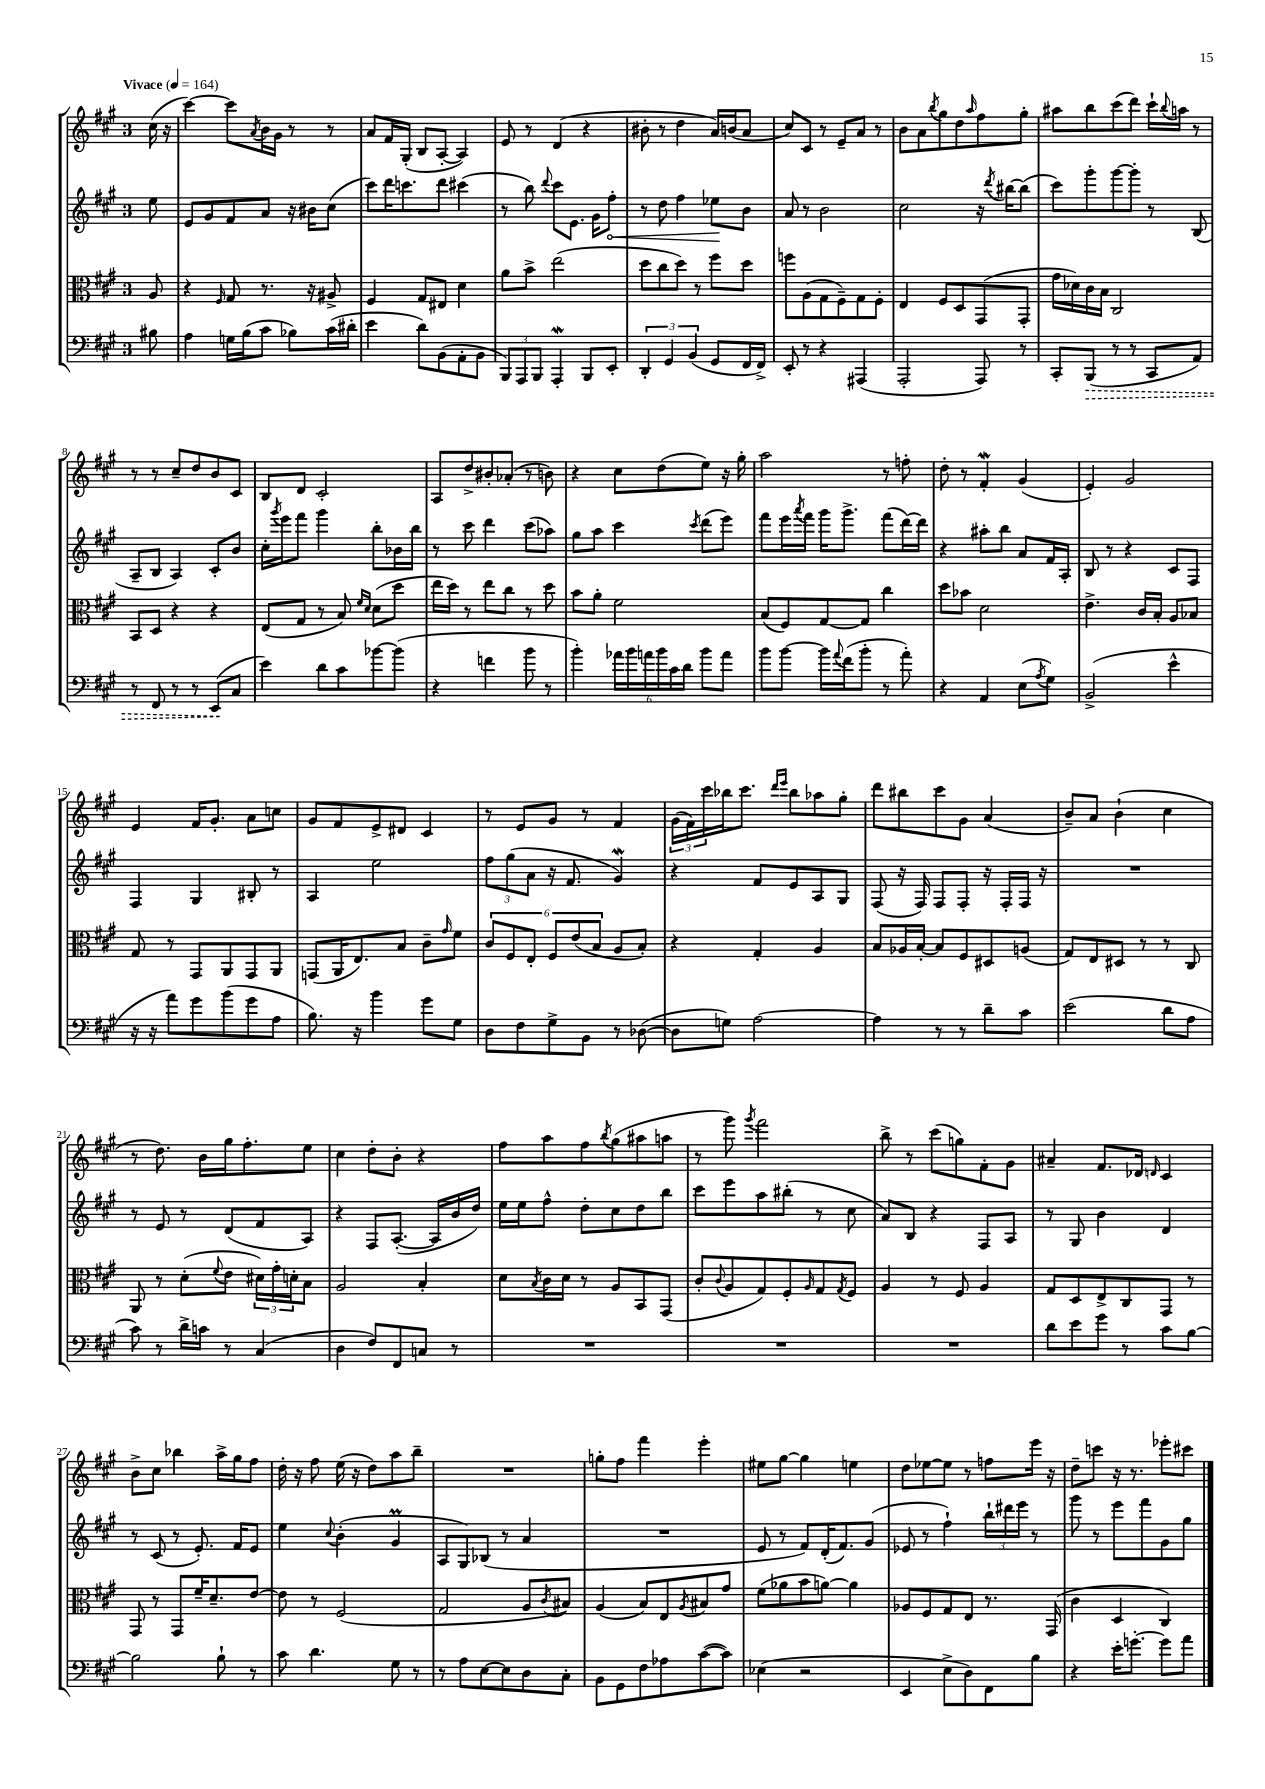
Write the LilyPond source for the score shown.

<<
\new StaffGroup <<
\new Staff = "s0" {
    \clef treble \key a \major \once \override Staff.TimeSignature.style = #'single-digit \time 3/4 \partial 8 \tempo "Vivace" 4 = 164
    cis''16( r16 |
    cis'''4~) cis'''8 \acciaccatura { a'8 } b'16 gis'16 r8 r8 |
    a'8 fis'16 gis16-.( b8 a8~-. a4) |
    e'8 r8 d'4( r4 |
    bis'8-. r8 d''4 a'16) b'16( a'8 |
    cis''8) cis'8 r8 e'8-- a'8 r8 |
    b'8 a'8 \acciaccatura { b''8 } gis''8 d''8 \grace { a''16 } fis''8 gis''8-. |
    ais''8 b''8 cis'''8( d'''8) cis'''16-! \appoggiatura { b''8 } a''16 r8 |
    r8 r8 cis''8-- d''8 b'8 cis'8 |
    b8 d'8 cis'2-. |
    a8 d''8-> bis'8-. aes'8-.( r8 b'8) |
    r4 cis''8 d''8( e''8) r16 gis''16-. |
    a''2 r8 f''8-. |
    d''8-. r8 fis'4-.\mordent gis'4( |
    e'4-.) gis'2 |
    e'4 fis'16 gis'8.-. a'8 c''8 |
    gis'8 fis'8 e'8-> dis'8 cis'4 |
    r8 e'8 gis'8 r8 fis'4 |
    \tuplet 3/2 { gis'16( fis'16) cis'''16 } bes''16 cis'''8. \grace { d'''16 e'''16 } bes''8 aes''8 gis''8-. |
    d'''8 bis''8 cis'''8 gis'8 a'4( |
    b'8--) a'8 b'4-!( cis''4 |
    r8 d''8.) b'16 gis''16 fis''8.-. e''8 |
    cis''4 d''8-. b'8-. r4 |
    fis''8 a''8 fis''8 \acciaccatura { b''8 } gis''8( ais''8 a''8 |
    r8 gis'''8) \acciaccatura { gis'''8 } fis'''2 |
    b''8-> r8 cis'''8( g''8) fis'8-. gis'8 |
    ais'4-- fis'8. des'16 \grace { d'16 } cis'4 |
    b'8-> cis''8 bes''4 a''16-> gis''16 fis''8 |
    d''16-. r16 fis''8 e''16( r16 d''8) a''8 b''8-- |
    R2. |
    g''8-. fis''8 fis'''4 e'''4-. |
    eis''8 gis''8~ gis''4 e''4 |
    d''8 ees''8~ ees''8 r8 f''8 e'''16 r16 |
    d''8-- c'''8 r16 r8. ees'''8-. cis'''8 \bar "|." |
}
\new Staff = "s1" {
    \clef treble \key a \major \once \override Staff.TimeSignature.style = #'single-digit \time 3/4 \partial 8
    e''8 |
    e'8 gis'8 fis'8 a'8 r16 bis'16 cis''8( |
    cis'''8) d'''16 c'''8. d'''8 cis'''4( |
    r8 b''8) \appoggiatura { d'''8 } cis'''8 e'8. gis'16 \once \override Hairpin.circled-tip = ##t fis''8-.\< |
    r8 d''8 fis''4 ees''8\! b'8 |
    a'8 r8 b'2 |
    cis''2 r16 \acciaccatura { d'''8 } bis''16~ bis''8( |
    cis'''8) gis'''8-. gis'''8~ gis'''8-. r8 b8( |
    a8-- b8 a4) cis'8-. b'8 |
    cis''16-. \acciaccatura { gis'''8 } e'''16 fis'''8 gis'''4 b''8-. bes'16 b''16 |
    r8 cis'''8 d'''4 cis'''8( aes''8) |
    gis''8 a''8 cis'''4 \acciaccatura { cis'''8 } d'''8( e'''8) |
    fis'''8 e'''16 \acciaccatura { a'''8 } fis'''16 gis'''16 gis'''8.-> fis'''8( d'''16~) d'''16 |
    r4 ais''8-. b''8 a'8 fis'16 a16-. |
    b8 r8 r4 cis'8 fis8 |
    fis4 gis4 bis8-. r8 |
    a4 e''2 |
    \tuplet 3/2 { fis''8 gis''8( a'8 } r16 fis'8. gis'4\mordent) |
    r4 fis'8 e'8 a8 gis8 |
    fis8( r16 fis16) fis8 fis8-. r16 fis16-. fis16 r16 |
    R2. |
    r8 e'8 r8 d'8( fis'8 a8) |
    r4 fis8 a8.~-.( a16 b'16 d''16) |
    e''16 e''16 fis''8-^ d''8-. cis''8 d''8 b''8 |
    cis'''8 e'''8 a''8 bis''8-.( r8 cis''8 |
    a'8) b8 r4 fis8 a8 |
    r8 gis8 b'4 d'4 |
    r8 cis'8( r8 e'8.-.) fis'16 e'8 |
    e''4 \appoggiatura { cis''8 } b'4-.( gis'4\prall |
    a8 gis8) bes8( r8 a'4 |
    R2. |
    e'8 r8 fis'8) d'16-.( fis'8.) gis'8( |
    ees'8 r8 fis''4-!) \tuplet 3/2 { b''16-! dis'''16 e'''16 } r8 |
    gis'''8 r8 e'''8 fis'''8 gis'8 gis''8 \bar "|." |
}
\new Staff = "s2" {
    \clef alto \key a \major \once \override Staff.TimeSignature.style = #'single-digit \time 3/4 \partial 8
    a8 |
    r4 \grace { fis16 } gis8 r8. r16 ais8-> |
    fis4 gis8 eis8 d'4 |
    a'8 b'8-> e''2( |
    d''8 cis''8 d''8) r8 fis''8 d''8 |
    f''8 a8( gis8 fis8--) gis8 fis8-. |
    e4 fis8 d8 gis,8( gis,8-. |
    gis'16 des'16) cis'16 b16 cis2 |
    b,8 d8 r4 r4 |
    e8( gis8 r8 b8) \grace { fis'16 d'16 } d'8( d''8 |
    e''16 d''16) r8 e''8 cis''8 r8 d''8 |
    b'8 a'8-. fis'2 |
    b8( fis8) gis8~ gis8 cis''4 |
    d''8 bes'8 d'2 |
    e'4.-> cis'16 b16-. a8 bes8 |
    gis8 r8 gis,8 a,8 gis,8 a,8 |
    g,8( a,16 e8.) b8 cis'8-- \grace { gis'16 } fis'8 |
    \tuplet 6/4 { cis'8 fis8 e8-. fis8 e'8( b8 } a8 b8-.) |
    r4 gis4-. a4 |
    b8 aes16 b16~-. b8 fis8 dis8 a8( |
    gis8) e8 dis8 r8 r8 cis8 |
    a,8 r8 d'8-.( \appoggiatura { fis'8 } e'8 \tuplet 3/2 { dis'16) gis'16-. d'16-. } b8 |
    a2 b4-. |
    d'8 \acciaccatura { b8 } cis'16 d'16 r8 a8 b,8 gis,8( |
    cis'8-. \appoggiatura { cis'8 } a8 gis8) fis8-. \grace { a16 } gis8 \acciaccatura { gis8 } fis8 |
    a4 r8 fis8 a4 |
    gis8 d8 e8-> cis8 gis,8 r8 |
    gis,8 r8 gis,8 fis'16-- d'8.-- e'8~ |
    e'8 r8 fis2( |
    gis2 a8 \acciaccatura { cis'8 } bis8) |
    a4( b8) e8 \acciaccatura { a8 } bis8 gis'8 |
    fis'8( aes'8 b'8 a'8~) a'4 |
    aes8 fis8 gis8 e8 r8. gis,16( |
    cis'4 d4 cis4) \bar "|." |
}
\new Staff = "s3" {
    \clef bass \key a \major \once \override Staff.TimeSignature.style = #'single-digit \time 3/4 \partial 8
    bis8 |
    a4 g16 b16( cis'8 bes8) cis'16( dis'16-. |
    e'4 d'8) b,8( a,8-. b,8 |
    \tuplet 3/2 { b,,8) a,,8 b,,8 } a,,4-.\mordent b,,8 e,8-. |
    \tuplet 3/2 { d,4-. gis,4 b,4( } gis,8 fis,16 fis,16->) |
    e,8-. r8 r4 ais,,4( |
    a,,2-. a,,8) r8 |
    cis,8-. \once \override Hairpin.style = #'dashed-line b,,8\>( r8 r8 cis,8 a,8) |
    r8 fis,8 r8 r8 e,8\!( cis8 |
    e'4) d'8 cis'8 bes'8~ bes'8( |
    r4 f'4 b'8 r8 |
    b'4-.) \tuplet 6/4 { aes'16 b'16 a'16 b'16 cis'16 d'16 } b'8 a'8 |
    b'8 b'8~ b'16 \appoggiatura { a'8 } fis'16( b'8-. r8 a'8-.) |
    r4 a,4 e8( \acciaccatura { a8 } gis8) |
    b,2->( e'4-^ |
    r16 r16 a'8) gis'8 b'8( gis'8 a8 |
    b8.) r16 b'4 gis'8 gis8 |
    d8 fis8 gis8-> b,8 r8 des8~( |
    des8 g8) a2~ |
    a4 r8 r8 d'8-- cis'8 |
    e'2( d'8 a8 |
    cis'8) r8 d'16-> c'16 r8 cis4( |
    d4 fis8) fis,8 c8 r8 |
    R2. |
    R2. |
    R2. |
    d'8 e'8 gis'8 r8 cis'8 b8~ |
    b2 b8-! r8 |
    cis'8 d'4. gis8 r8 |
    r8 a8 e8~ e8 d8 cis8-. |
    b,8 gis,8 fis8 aes8 cis'8~( cis'8) |
    ees4( r2 |
    e,4 e8-> d8) fis,8 b8 |
    r4 e'16-. g'8.~-. g'8 a'8 \bar "|." |
}
>>
>>
